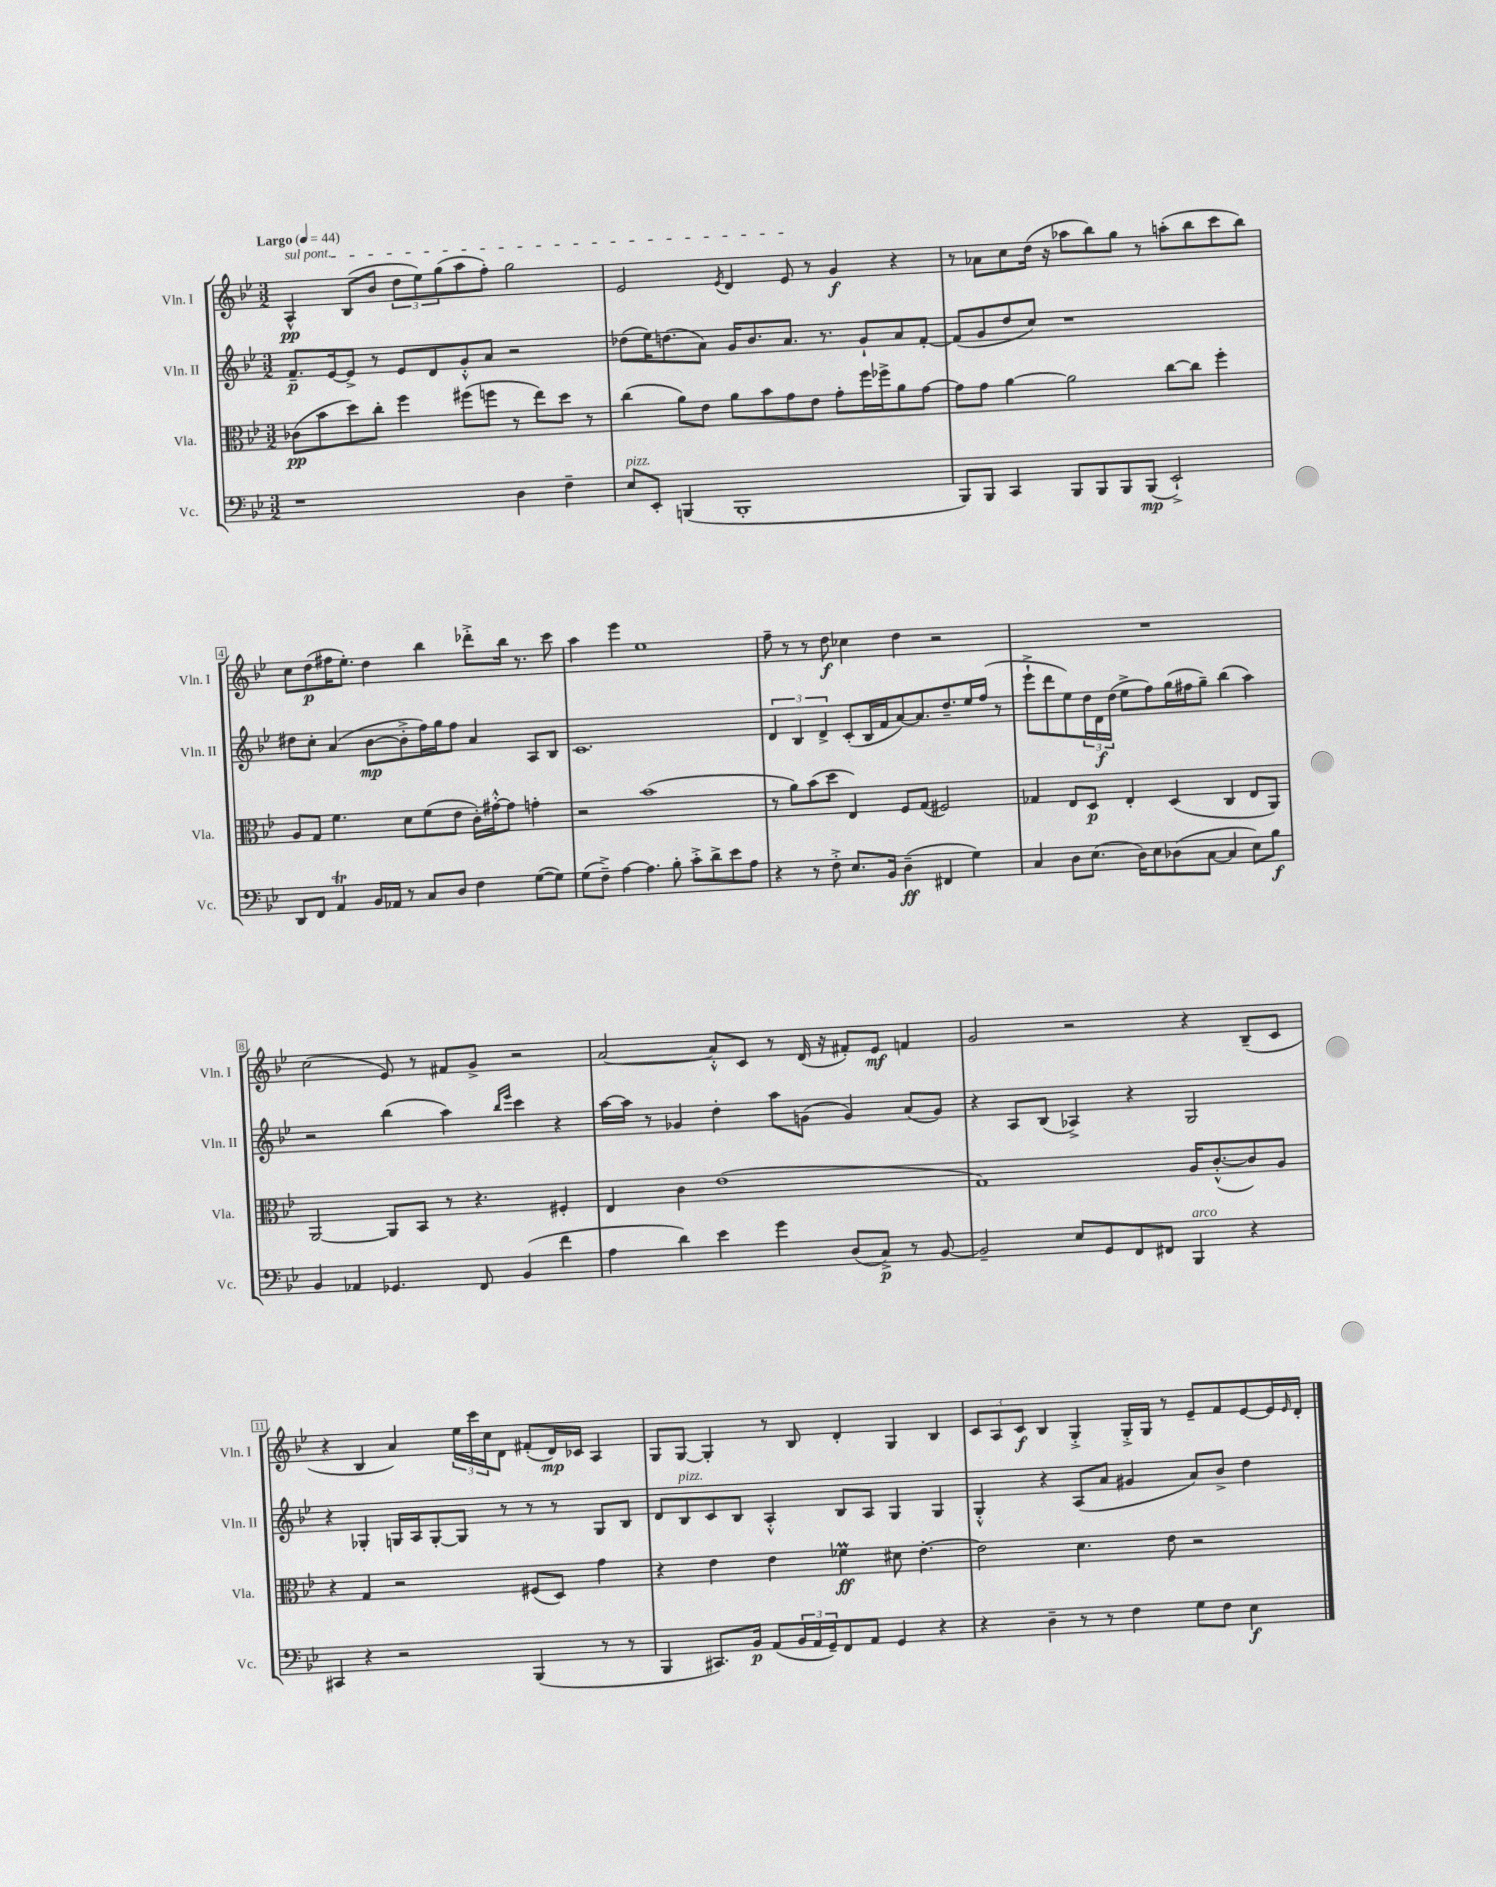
<<
\new StaffGroup <<
\new Staff = "s0" \with { instrumentName = "Vln. I" shortInstrumentName = "Vln. I" } {
    \clef treble \key bes \major \numericTimeSignature \time 3/2 \tempo "Largo" 4 = 44
    \once \override TextSpanner.bound-details.left.text = \markup { \italic "sul pont." } a4-^\pp\startTextSpan bes8( bes'8 \tuplet 3/2 { d''8 ees''8) g''8( } a''8 f''8-.) g''2 |
    ees'2 \acciaccatura { ees'8 } d'4 ees'8\stopTextSpan r8 g'4\f r4 |
    r8 aes'8 c''8 d''16( r16 aes''8 bes''8) g''8 r8 a''8-.( bes''8 c'''8 bes''8) |
    c''8 d''8\p( fis''16 ees''8.-.) d''4 bes''4 des'''8-.-> bes''16 r8. c'''8 |
    a''4 ees'''4 ees''1 |
    f''8-- r8 r8 d''8\f ces''4 d''4 r2 |
    R1. |
    c''2( ees'8) r8 fis'8 g'8-> r2 |
    a'2~ a'8-.-^ c'8 r8 d'16( r16 fis'8-.) ees'8\mf f'4 |
    g'2 r2 r4 bes8--( c'8 |
    r4 bes4 a'4) \tuplet 3/2 { ees''16 c'''16 c''16 } d'8 fis'8-.( d'16\mp) ces'16 a4 |
    g8 g8~ g4-. r8 bes8 d'4-. g4 bes4 |
    \tuplet 3/2 { c'8 a8 c'8\f } bes4 g4-.-> g16-.-> g16 r8 ees'8-- f'8 ees'8~ ees'16 \grace { ees'16 } d'16-. \bar "|." |
}
\new Staff = "s1" \with { instrumentName = "Vln. II" shortInstrumentName = "Vln. II" } {
    \clef treble \key bes \major \numericTimeSignature \time 3/2
    f'8.--\p ees'16~ ees'8-> r8 ees'8 d'8 g'8-.-^ a'8 r2 |
    des''8( ees''16) d''8.( a'8) g'16 bes'8. a'8. r8. g'8-! a'8 f'8~-. |
    f'8( g'8 d''8 c''8) r1 |
    dis''8 c''8-. a'4( bes'8~\mp bes'8-.-> f''16) g''16 f''8 a'4 a8 bes8 |
    c'1. |
    \tuplet 3/2 { d'4 bes4 d'4-> } c'8-.( bes16 f'16 a'8~) a'8. d''8.-- ees''16 f''16( r8 |
    ees'''8-!-> d'''8 ees''8) \tuplet 3/2 { d''16 d'16\f d''16( } ees''8-> f''8) g''16( fis''16 g''8--) bes''4( a''4) |
    r2 bes''4( a''4) \grace { bes''16 ees'''16 } c'''4 r4 |
    a''16~ a''16 r8 ges'4 d''4-. a''8 g'8( g'4) a'8( g'8) |
    r4 a8 bes8( aes4->) r4 g2 |
    r4 ges4-. g16 a16 g8~-. g8 r8 r8 r8 g8 bes8 |
    d'8 bes8^\markup { \italic "pizz." } c'8 bes8 a4-.-^ bes8 a8 g4 g4 |
    g4-.-^ r4 a8( a'8 gis'4 a'8) bes'8-> d''4 \bar "|." |
}
\new Staff = "s2" \with { instrumentName = "Vla." shortInstrumentName = "Vla." } {
    \clef alto \key bes \major \numericTimeSignature \time 3/2
    ces'8\pp( bes'8 d''8) c''8-. f''4 fis''8( f''8 r8 ees''8) d''8 r8 |
    c''4( a'8) ees'8 a'8 bes'8 g'8 ees'8 g'8-. f''16 fes''16-> a'8 g'8~ |
    g'8 g'8 a'4~ a'2 c''8~ c''8 f''4-. |
    a8 g8 f'4. d'8 f'8( ees'8 c'16-.) gis'16~-.-^ gis'8 g'4-. |
    r2 bes'1( |
    r8 a'8) bes'8( d''8 ees4) f8 g8( fis2) |
    ges4 ees8 d8\p ees4-. d4( c4 ees8 a,8) |
    a,2~ a,8 bes,8 r8 r4. fis4-. |
    ees4 c'4 ees'1( |
    g1) a16 c'8.~-.-^( c'8) a8 |
    r4 g4 r2 fis8( d8) g'4 |
    r4 ees'4 ees'4 fes'4\prall\ff dis'8 ees'4.~-. |
    ees'2 d'4. ees'8 r2 \bar "|." |
}
\new Staff = "s3" \with { instrumentName = "Vc." shortInstrumentName = "Vc." } {
    \clef bass \key bes \major \numericTimeSignature \time 3/2
    r1 d4 f4-- |
    ees8^\markup { \italic "pizz." } ees,8-. b,,4( b,,1-. |
    bes,,8) bes,,8 c,4 bes,,8 bes,,8 bes,,8 bes,,8\mp( ees,2-!->) |
    d,8 f,8 a,4\trill bes,16 aes,16 r8 c8 d8 f4 g8~( g8) |
    g8( f8--->) a4~ a4. bes8-. c'8-.-> d'8-> ees'8 a8 |
    r4 r8 f8-.-> ees8. bes,16 d4--\ff( fis,4 g4) |
    c4 d8 ees8.( d16) ees8 des8( c8~ c4 ees8) bes8\f |
    bes,4 aes,4 ges,4. f,8 bes,4( f'4 |
    a4 d'4) ees'4 g'4 d8( c8->\p) r8 bes,8~ |
    bes,2-- ees8 g,8 f,8 fis,8 bes,,4^\markup { \italic "arco" } r4 |
    cis,4 r4 r2 bes,,4( r8 r8 |
    bes,,4 cis,8.) bes,16\p a,8( \tuplet 3/2 { bes,16 a,16 g,16--) } f,8 a,8 g,4 r4 |
    r4 d4-- r8 r8 f4 g8 f8 ees4\f \bar "|." |
}
>>
>>
\layout { \context { \Score \override BarNumber.stencil = #(make-stencil-boxer 0.1 0.3 ly:text-interface::print) } }
